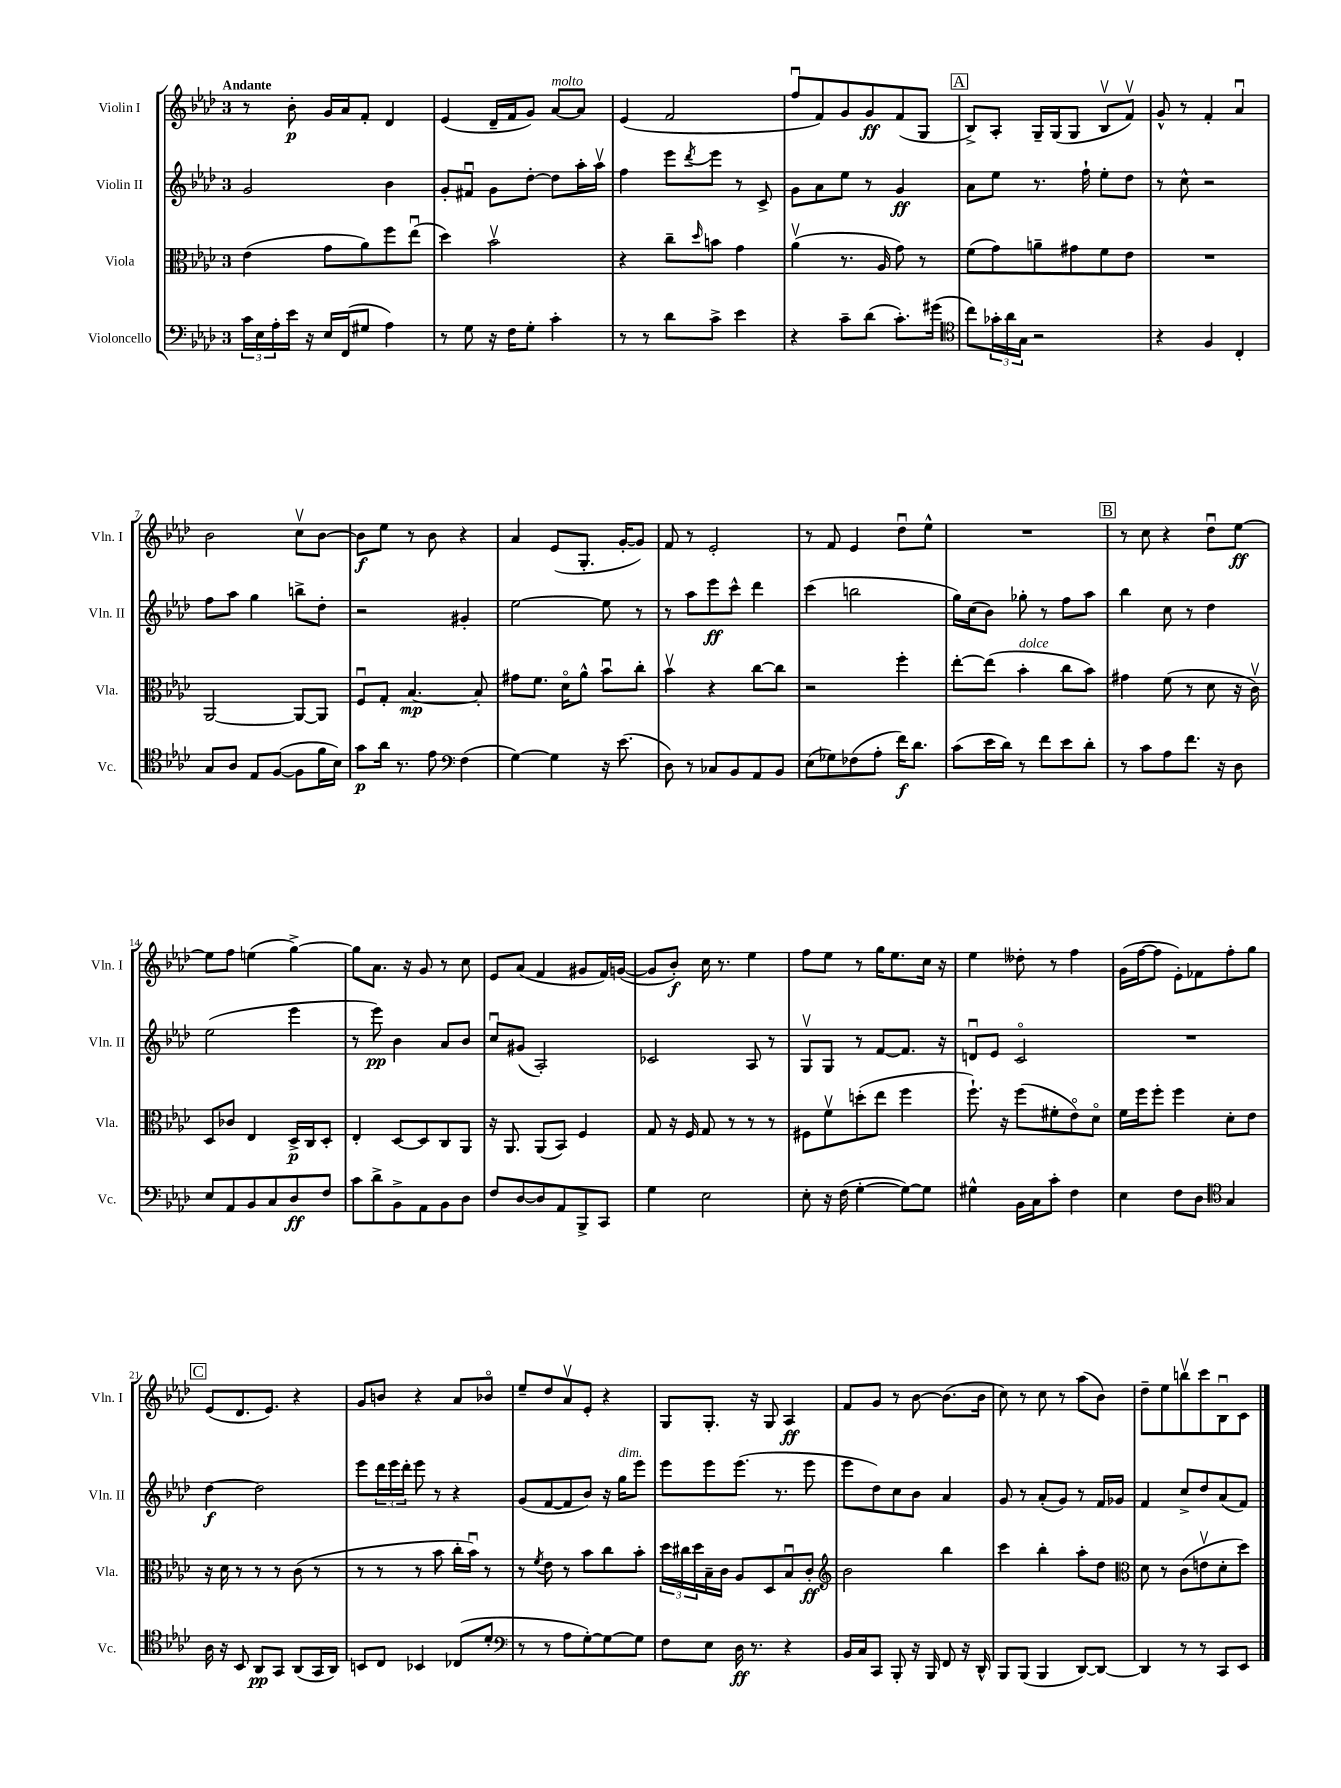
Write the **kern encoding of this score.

**kern	**kern	**kern	**kern
*staff4	*staff3	*staff2	*staff1
*clefF4	*clefC3	*clefG2	*clefG2
*k[b-e-a-d-]	*k[b-e-a-d-]	*k[b-e-a-d-]	*k[b-e-a-d-]
*M3/4	*M3/4	*M3/4	*M3/4
24c	(4e-	2g	8r
24E-	.	.	.
24A-'	.	.	.
16e-	.	.	8b-'
16r	.	.	.
16E-	8g	.	16g
(16FF	.	.	16a-
8G#	8a-)	.	8f'
4A-)	8ff	4b-	4d-
.	(8ee-u	.	.
=	=	=	=
8r	4dd-)	8g'	(4e-
8G	.	8f#u	.
16r	2b-v	8g	16d-~
16F	.	.	16f
8G'	.	[8dd-'	8g)
4c'	.	8dd-]	[8a-
.	.	16aa-'	8a-]
.	.	16aa-v	.
=	=	=	=
8r	4r	4ff	(4e-
8r	.	.	.
8d-	8cc~	8eee-	2f
.	16qqdd-	8qddd-	.
8c^	8b	8eee-	.
4e-	4g	8r	.
.	.	8c^	.
=	=	=	=
4r	(4a-v	8g	8ffu
.	.	8a-	8f)
8c~	8.r	8ee-	8g
(8d-	.	8r	8g
.	16A-	.	.
8.c')	8g)	4g	(8f
.	8r	.	8G
(16g#	.	.	.
=	=	=	=
*clefC4	*	*	*
8cc)	(8f	8a-	8B-^)
24g-'	8g)	8ee-	8A-'
24a-	.	.	.
24G	.	.	.
2r	8a~	8.r	16G~
.	.	.	(16G
.	8g#	.	8G
.	.	16ff`	.
.	8f	8ee-'	8B-v
.	8e-	8dd-	8fv)
=	=	=	=
4r	2.r	8r	8g^^
.	.	8cc^^	8r
4F	.	2r	4f'
4C'	.	.	4a-u
=	=	=	=
8G	[2AA-	8ff	2b-
8A-	.	8aa-	.
8E-	.	4gg	.
([8F	.	.	.
8F]	8AA-_	8bb^	8ccv
16f	8AA-]	8dd-'	[8b-
16B-)	.	.	.
=	=	=	=
8g	8Fu	2r	8b-]
16a-	8G'	.	8ee-
8.r	.	.	.
.	[4.B-	.	8r
8e-	.	.	8b-
*clefF4	*	*	*
(4F	.	4g#'	4r
.	8B-']	.	.
=	=	=	=
[4G)	8g#	[2ee-	4a-
.	8.f	.	.
4G]	.	.	(8e-
.	16d-o	.	.
.	8a-^^	.	8.G'
16r	8b-u	8ee-]	.
(8.e-	.	.	[16g'
.	8cc'	8r	8g])
=	=	=	=
8D-)	4b-v	8r	8f
8r	.	8aa-	8r
8C-	4r	8eee-	2e-'
8BB-	.	8ccc^^	.
8AA-	[8cc	4ddd-	.
8BB-	8cc]	.	.
=	=	=	=
(8E-	2r	(4ccc	8r
8G-)	.	.	8f
(8F-	.	2bb	4e-
8A-'	.	.	.
16f)	4ff'	.	8dd-u
8.d-	.	.	.
.	.	.	8ee-^^
=	=	=	=
(8c	[8ee-'	16gg)	2.r
.	.	(16cc	.
16e-	(8ee-]	8b-)	.
16d-)	.	.	.
8r	4b-'	8gg-'	.
8f	.	8r	.
8e-	8cc	8ff	.
8d-'	8b-)	8aa-	.
=	=	=	=
8r	4g#	4bb-	8r
8c	.	.	8cc
8A-	(8f	8cc	4r
8.f	8r	8r	.
.	8d-	4dd-	8dd-u
16r	.	.	.
8D-	16r	.	[8ee-
.	16cv)	.	.
=	=	=	=
8E-	8D-	(2ee-	8ee-]
8AA-	8c-	.	8ff
8BB-	4E-	.	(4ee
8C	.	.	.
8D-	16D-^	4eee-	[4gg^)
.	16C	.	.
8F	8D-'	.	.
=	=	=	=
8c	4E-'	8r	8gg]
8d-^	.	8eee-)	8.a-
8BB-^	[8D-	4b-	.
.	.	.	16r
8AA-	8D-]	.	8g
8BB-	8C	8a-	8r
8D-	8AA-	8b-	8cc
=	=	=	=
8F	16r	8ccu	8e-
.	8.AA-	.	.
[8D-	.	(8g#	(8a-
8D-]	(8AA-	2A-')	4f
8AA-	8BB-)	.	.
8BBB-^	4F	.	8g#
8CC	.	.	16f)
.	.	.	([16g
=	=	=	=
4G	8G	2c-	8g]
.	16r	.	8b-')
.	16F	.	.
2E-	8G	.	16cc
.	.	.	8.r
.	8r	.	.
.	8r	8A-	4ee-
.	8r	8r	.
=	=	=	=
8E-'	8F#	8Gv	8ff
16r	8fv	8G	8ee-
(16F	.	.	.
[4G'	(8dd'	8r	8r
.	8ee-	[8f	16gg
.	.	.	8.ee-
8G_)	4ff	8.f]	.
8G]	.	.	16cc
.	.	16r	16r
=	=	=	=
4G#^^	8.ff`)	8du	4ee-
.	.	8e-	.
.	16r	.	.
16BB-	(8ff	2co	8dd--'
16C	.	.	.
8c'	8f#'	.	8r
4F	8e-o)	.	4ff
.	8d-o	.	.
=	=	=	=
4E-	16f	2.r	(16g
.	16ff	.	[16ff
.	8ff'	.	8ff]
8F	4ff	.	8e-')
8D-	.	.	8f-
*clefC4	*	*	*
4G	8d-'	.	8ff'
.	8e-	.	8gg
=	=	=	=
16A-	16r	[4dd-	(8e-
16r	16d-	.	.
8BB-	8r	.	8.d-
8AA-	8r	2dd-]	.
.	.	.	8.e-)
8GG	8r	.	.
(8AA-	(8c	.	4r
16GG	8r	.	.
16AA-)	.	.	.
=	=	=	=
8BB	8r	8eee-	8g
8C	8r	24ddd-	8b
.	.	24eee-	.
.	.	24ddd-'	.
4BB-	8r	8eee-	4r
.	8b-	8r	.
(8C-	16cc'	4r	8a-
.	16b-u)	.	.
8d-'	8r	.	8b-o
=	=	=	=
*clefF4	*	*	*
8r	8r	(8g	8ee-~
.	8qf	.	.
8r	8e-	[8f	8dd-
8A-	8r	8f]	8a-v
[8G')	8b-	8b-)	8e-'
8G_	8cc	16r	4r
.	.	16gg	.
8G]	8b-'	8eee-	.
=	=	=	=
8F	24dd-	8eee-	8G
.	24cc#	.	.
.	24dd-	.	.
8E-	16B-~	8eee-	8.G'
.	16c	.	.
16D-	8A-	(8.eee-	.
8.r	.	.	16r
.	8D-	.	8G
.	.	8.r	.
4r	8B-u	.	4A-
.	8c'	8eee-	.
=	=	=	=
*	*clefG2	*	*
16BB-	2b-	8eee-	8f
16C	.	.	.
8CC	.	8dd-)	8g
8BBB-'	.	8cc	8r
16r	.	8b-	[8b-
16BBB-	.	.	.
8FF	4bb-	4a-	(8.b-]
16r	.	.	.
16DD-^^	.	.	16b-
=	=	=	=
8BBB-	4ccc	8g	8cc)
(8BBB-	.	8r	8r
4BBB-	4bb-'	(8a-'	8cc
.	.	8g)	8r
[8DD-)	8aa-'	8r	(8aa-
8DD-_	8dd-	16f	8b-)
.	.	16g-	.
=	=	=	=
*	*clefC3	*	*
4DD-]	8d-	4f	8dd-~
.	8r	.	8ee-
8r	(8c	8cc^	8bbv
8r	8ev	8dd-	8ccc
8CC	8d-'	(8a-	8B-u
8EE-	8dd-)	8f)	8c
==	==	==	==
*-	*-	*-	*-
